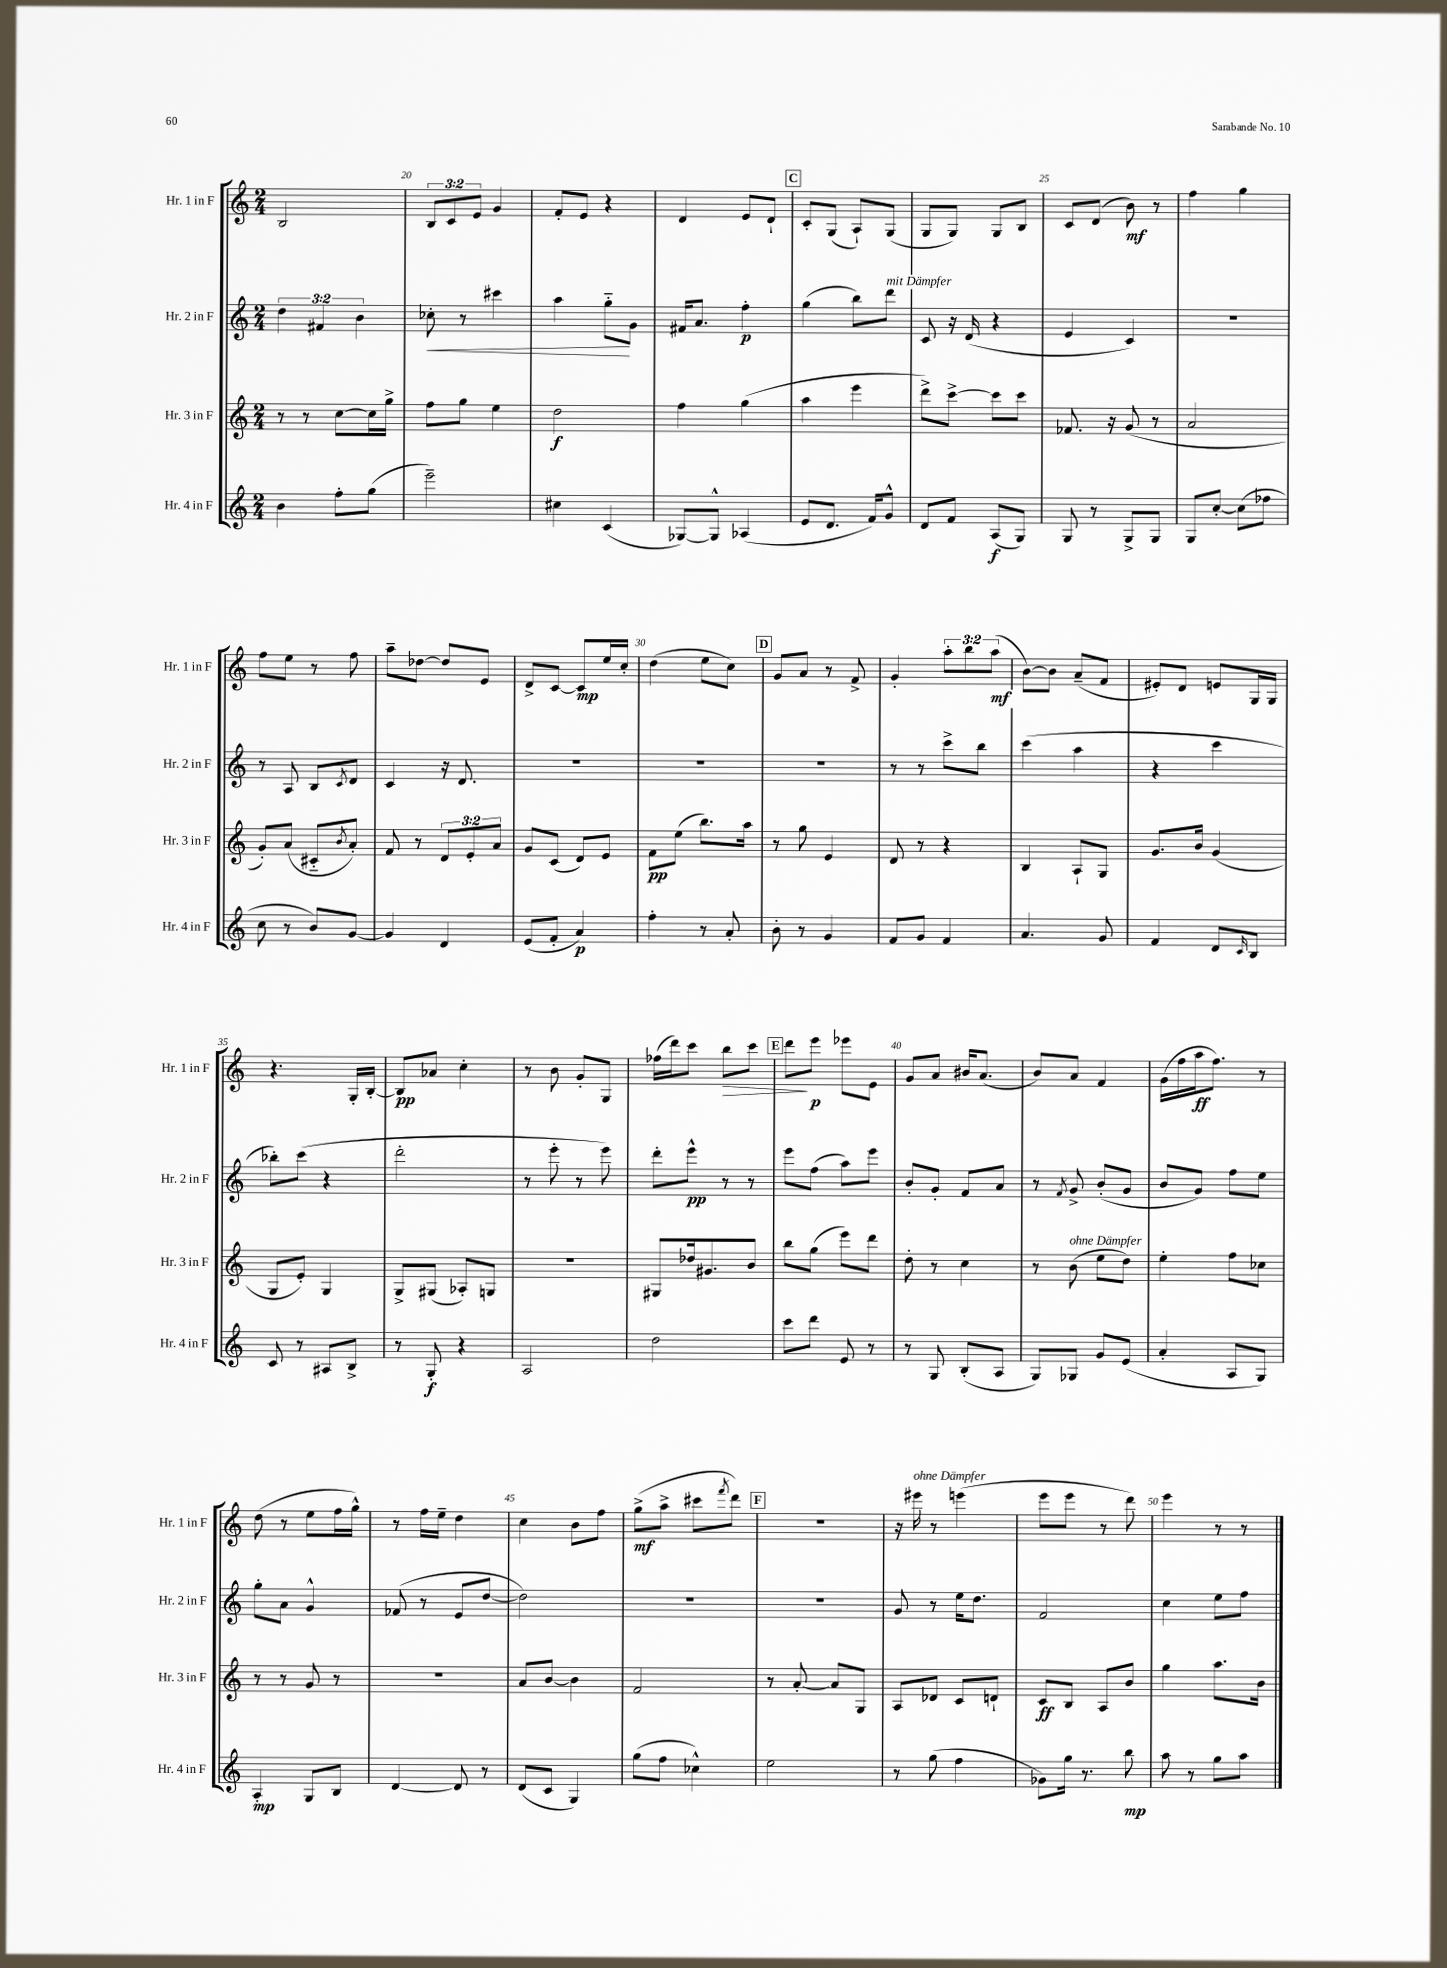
<<
\new StaffGroup <<
\new Staff = "s0" \with { instrumentName = "Hr. 1 in F" shortInstrumentName = "Hr. 1 in F" } {
    \clef treble \key c \major \numericTimeSignature \time 2/4 \override Staff.TupletNumber.text = #tuplet-number::calc-fraction-text
    b2 |
    \tuplet 3/2 { b8 c'8 e'8 } g'4 |
    f'8-. e'8 r4 |
    d'4 e'8 d'8-! |
    \mark \markup { \box "C" } c'8-. g8( a8-!) g8( |
    g8 g8) g8 b8 |
    c'8 d'8( b'8\mf) r8 |
    f''4 g''4 |
    f''8 e''8 r8 f''8 |
    a''8-- des''8~ des''8 e'8 |
    d'8-> c'8~ c'8\mp e''16 c''16-. |
    d''4( e''8 c''8) |
    \mark \markup { \box "D" } g'8 a'8 r8 f'8-> |
    g'4-. \tuplet 3/2 { a''8-. b''8 a''8\mf( } |
    b'8~) b'8 a'8--( f'8 |
    eis'8-.) d'8 e'8 g16 g16 |
    r4. g16-. b16~-. |
    b8\pp aes'8 c''4-. |
    r8 b'8 g'8-. g8 |
    fes''16( d'''16) c'''8 b''8\> c'''8 |
    \mark \markup { \box "E" } d'''8\! e'''8\p ees'''8 e'8 |
    g'8 a'8 bis'16 a'8.( |
    b'8) a'8 f'4 |
    g'16( f''16 a''16\ff f''8.) r8 |
    d''8( r8 e''8 f''16 g''16-^) |
    r8 f''16 e''16-- d''4 |
    c''4 b'8 f''8 |
    g''8->\mf( a''8-> cis'''8 \acciaccatura { f'''8 } d'''8) |
    \mark \markup { \box "F" } R2 |
    r16 eis'''16^\markup { \italic "ohne Dämpfer" } r8 e'''4( |
    e'''8 e'''8 r8 d'''8) |
    e'''4 r8 r8 \bar "|." |
}
\new Staff = "s1" \with { instrumentName = "Hr. 2 in F" shortInstrumentName = "Hr. 2 in F" } {
    \clef treble \key c \major \numericTimeSignature \time 2/4 \override Staff.TupletNumber.text = #tuplet-number::calc-fraction-text
    \tuplet 3/2 { d''4 fis'4 b'4 } |
    ces''8-.\< r8 cis'''4 |
    a''4 g''8-_\! g'8 |
    fis'16 a'8. f''4-.\p |
    \mark \markup { \box "C" } g''4( b''8) d'''8^\markup { \italic "mit Dämpfer" } |
    c'8 r16 d'16( r4 |
    e'4 c'4) |
    R2 |
    r8 a8 b8 \acciaccatura { c'8 } d'8 |
    c'4 r16 d'8. |
    R2 |
    R2 |
    \mark \markup { \box "D" } R2 |
    r8 r8 c'''8-> b''8 |
    c'''4( a''4 |
    r4 c'''4 |
    bes''8-.) c'''8( r4 |
    d'''2-. |
    r8 e'''8-. r8 e'''8) |
    d'''8-. e'''8-^\pp r8 r8 |
    \mark \markup { \box "E" } e'''8 f''8( a''8) e'''8 |
    b'8-. g'8-. f'8 a'8 |
    r8 \acciaccatura { f'8 } g'8-> b'8-.( g'8 |
    b'8 g'8) f''8 e''8 |
    g''8-. a'8 g'4-^ |
    fes'8( r8 e'8 d''8~ |
    d''2) |
    R2 |
    \mark \markup { \box "F" } R2 |
    g'8 r8 e''16 d''8. |
    f'2 |
    c''4 e''8 f''8 \bar "|." |
}
\new Staff = "s2" \with { instrumentName = "Hr. 3 in F" shortInstrumentName = "Hr. 3 in F" } {
    \clef treble \key c \major \numericTimeSignature \time 2/4 \override Staff.TupletNumber.text = #tuplet-number::calc-fraction-text
    r8 r8 c''8~ c''16 g''16-> |
    f''8 g''8 e''4 |
    d''2\f |
    f''4 g''4( |
    \mark \markup { \box "C" } a''4 e'''4 |
    d'''8->) c'''8~-> c'''8 c'''8 |
    fes'8. r16 g'8( r8 |
    a'2 |
    g'8-.) a'8( cis'8-_ \acciaccatura { b'8 } a'8-.) |
    f'8 r8 \tuplet 3/2 { d'8 e'8-. a'8 } |
    g'8 c'8( d'8) e'8 |
    f'8\pp e''8( b''8.) a''16 |
    \mark \markup { \box "D" } r8 g''8 e'4 |
    d'8 r8 r4 |
    b4 a8-! g8 |
    g'8. b'16 g'4( |
    g8 e'8-.) g4 |
    g8-> gis8( aes8-.) g8 |
    R2 |
    gis8 des''16 gis'8. b'8 |
    \mark \markup { \box "E" } b''8 g''8( e'''8) d'''8 |
    d''8-. r8 c''4 |
    r8 b'8^\markup { \italic "ohne Dämpfer" }( e''8 d''8) |
    e''4-. f''8 ces''8 |
    r8 r8 g'8 r8 |
    R2 |
    a'8 b'8~ b'4 |
    f'2 |
    \mark \markup { \box "F" } r8 a'8~-. a'8 g8 |
    a8 des'8 c'8 d'8-! |
    c'8\ff b8 a8 b'8 |
    g''4 a''8. b'16 \bar "|." |
}
\new Staff = "s3" \with { instrumentName = "Hr. 4 in F" shortInstrumentName = "Hr. 4 in F" } {
    \clef treble \key c \major \numericTimeSignature \time 2/4
    b'4 f''8-. g''8( |
    e'''2--) |
    cis''4 c'4( |
    ges8~) ges8-^ aes4( |
    \mark \markup { \box "C" } e'8 d'8. f'16) g'8-^ |
    d'8 f'8 a8\f( g8) |
    g8 r8 g8-> g8 |
    g8 c''8~-. c''8( fes''8 |
    c''8 r8 b'8) g'8~ |
    g'4 d'4 |
    e'8( f'8-. a'4\p) |
    f''4-. r8 a'8-. |
    \mark \markup { \box "D" } b'8-. r8 g'4 |
    f'8 g'8 f'4 |
    a'4. g'8 |
    f'4 d'8 \grace { c'16 } b8 |
    c'8 r8 ais8 b8-> |
    r8 g8-.\f r4 |
    a2 |
    d''2 |
    \mark \markup { \box "E" } c'''8 d'''8 e'8 r8 |
    r8 g8 b8-.( a8 |
    g8) ges8 g'8 e'8( |
    a'4-. a8 g8) |
    a4-.\mp g8 b8 |
    d'4~ d'8 r8 |
    d'8( c'8 g4) |
    g''8( f''8 ces''4-^) |
    \mark \markup { \box "F" } e''2 |
    r8 g''8( f''4 |
    ges'8) g''16 r8. b''8\mp |
    a''8 r8 g''8 a''8 \bar "|." |
}
>>
>>
\layout { \context { \Score currentBarNumber = #19 \override BarNumber.break-visibility = ##(#f #t #t) barNumberVisibility = #(every-nth-bar-number-visible 5) } }
